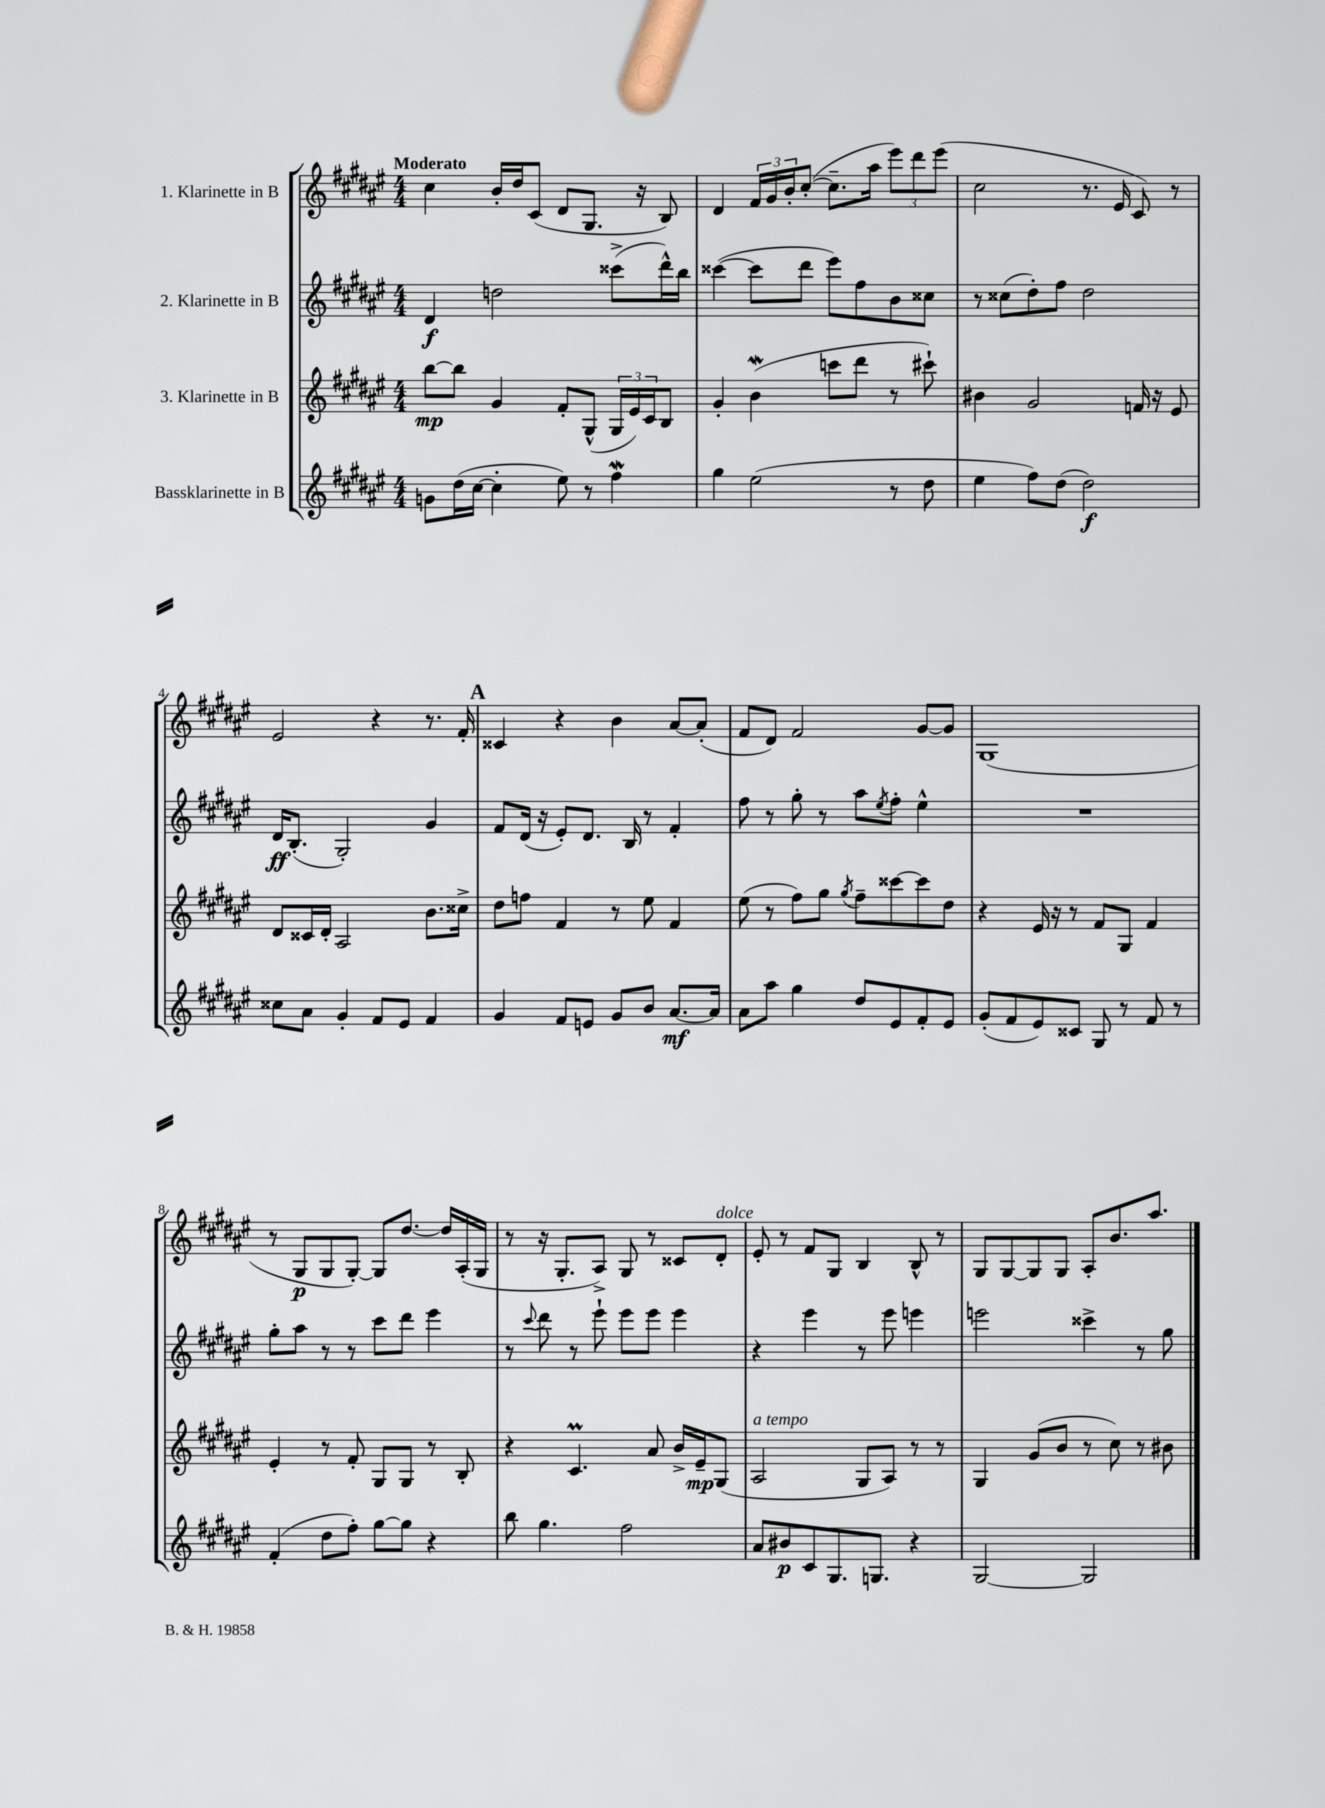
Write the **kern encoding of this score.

**kern	**kern	**kern	**kern
*staff4	*staff3	*staff2	*staff1
*clefG2	*clefG2	*clefG2	*clefG2
*k[f#c#g#d#a#e#]	*k[f#c#g#d#a#e#]	*k[f#c#g#d#a#e#]	*k[f#c#g#d#a#e#]
*M4/4	*M4/4	*M4/4	*M4/4
8g	[8bb	4d#	4cc#
(16dd#	8bb]	.	.
[16cc#	.	.	.
4cc#']	4g#	2dd	16b'
.	.	.	16dd#
.	.	.	(8c#
8ee#)	8f#'	.	8d#
8r	(8G#^^	.	8.G#
4ff#	24G#	(8ccc##^	.
.	24e#)	.	.
.	.	.	16r
.	24c#	.	.
.	8B	16ddd#^^)	8B)
.	.	16bb	.
=	=	=	=
4gg#	4g#'	([4ccc##	4d#
(2ee#	(4b	8ccc##]	24f#
.	.	.	24g#
.	.	.	24b'
.	.	8ddd#	([8cc#'
.	8ccc	8eee#)	8.cc#~]
.	8ddd#	8ff#	.
.	.	.	16aa#
8r	8r	8b	12eee#)
.	.	.	12ddd#
8dd#	8ccc#`)	8cc##	.
.	.	.	(12eee#
=	=	=	=
4ee#	4b#	8r	2cc#
.	.	(8cc##	.
8ff#)	2g#	8dd#')	.
(8dd#	.	8ff#	.
2dd#)	.	2dd#	8.r
.	.	.	16e#
.	16f	.	8c#)
.	16r	.	.
.	8e#	.	8r
=	=	=	=
8cc##	8d#	16d#	2e#
.	.	(8.B'	.
8a#	16c##	.	.
.	16d#'	.	.
4g#'	2A#	2G#')	.
8f#	.	.	4r
8e#	.	.	.
4f#	8.b	4g#	8.r
.	16cc##^	.	16f#'
=	=	=	=
4g#	8dd#	8f#	4c##
.	8ff	(16d#	.
.	.	16r	.
8f#	4f#	8e#')	4r
8e	.	8.d#	.
8g#	8r	.	4b
.	.	16B	.
8b	8ee#	8r	.
[8.a#	4f#	4f#'	[8a#
.	.	.	(8a#']
16a#]	.	.	.
=	=	=	=
8a#	(8ee#	8ff#	8f#
8aa#	8r	8r	8d#)
4gg#	8ff#)	8gg#'	2f#
.	8gg#	8r	.
.	8qgg#	.	.
8dd#	8ff#~	8aa#	.
.	.	8qee#	.
8e#	[8ccc##	8ff#'	.
8f#'	8ccc##]	4ee#^^	[8g#
8e#	8dd#	.	8g#]
=	=	=	=
(8g#'	4r	1r	(1G#
8f#	.	.	.
8e#)	16e#	.	.
.	16r	.	.
8c##	8r	.	.
8G#	8f#	.	.
8r	8G#	.	.
8f#	4f#	.	.
8r	.	.	.
=	=	=	=
(4f#'	4e#'	8gg#'	8r
.	.	8aa#	8G#
8dd#	8r	8r	8G#
8ff#')	8f#'	8r	[8G#')
[8gg#	8G#	8ccc#	8G#]
8gg#]	8G#	8ddd#	[8.dd#
4r	8r	4eee#	.
.	.	.	16dd#]
.	8B'	.	(16A#'
.	.	.	16G#
=	=	=	=
8bb	4r	8r	8r
.	.	8qqccc#	.
4.gg#	.	8ddd#	16r
.	.	.	8.G#'
.	4.c#	8r	.
.	.	8eee#`	8A#^)
2ff#	.	8eee#	8G#
.	8a#	8eee#	8r
.	16b^	4eee#	8c##
.	16e#~	.	.
.	(8G#	.	8d#'
=	=	=	=
8a#	2A#	4r	8e#'
8b#	.	.	8r
8c#	.	4eee#	8f#
8.G#	.	.	8G#
.	8G#	8r	4B
8.G	.	.	.
.	8A#)	8eee#	.
4r	8r	4eee	8B^^
.	8r	.	8r
=	=	=	=
[2G#	4G#	2eee	8G#
.	.	.	[8G#
.	(8g#	.	8G#]
.	8b	.	8G#
2G#]	8r	4ccc##^	8A#'
.	8cc#)	.	8.b
.	8r	8r	.
.	.	.	8.aa#
.	8b#	8gg#	.
==	==	==	==
*-	*-	*-	*-
